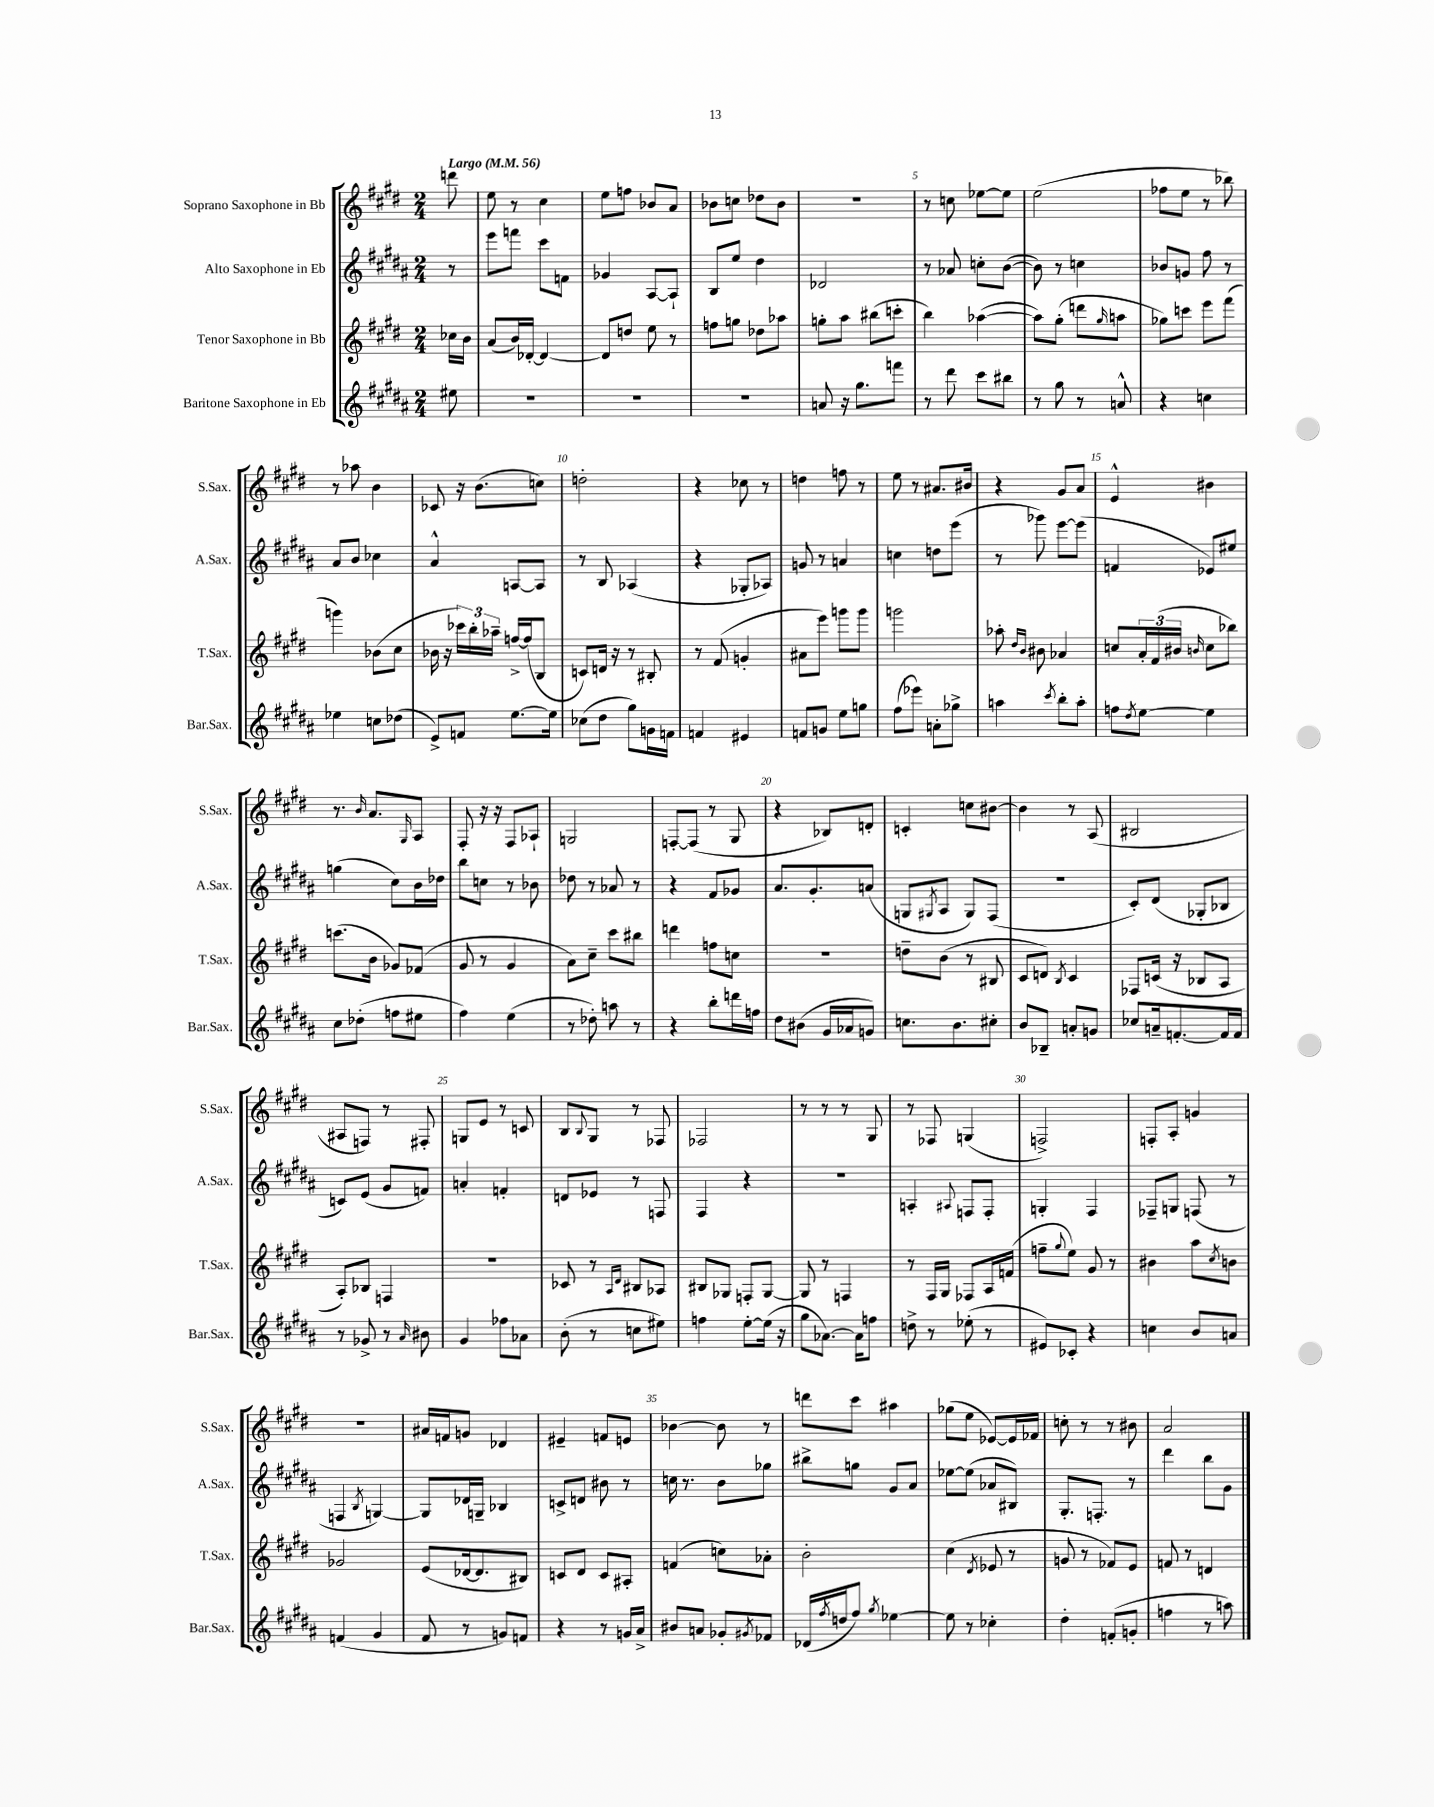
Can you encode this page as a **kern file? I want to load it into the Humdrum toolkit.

**kern	**kern	**kern	**kern
*staff4	*staff3	*staff2	*staff1
*clefG2	*clefG2	*clefG2	*clefG2
*k[f#c#g#d#a#]	*k[f#c#g#d#]	*k[f#c#g#d#a#]	*k[f#c#g#d#]
*M2/4	*M2/4	*M2/4	*M2/4
*MM56	*MM56	*MM56	*MM56
8ee#	16cc-	8r	8ddd
.	16b	.	.
=	=	=	=
2r	(8a	8eee	8ee
.	16b)	8fff	8r
.	[16d-'	.	.
.	4d-_	8ccc#	4cc#
.	.	8f	.
=	=	=	=
2r	8d-]	4g-	8ee
.	8dd	.	8ff
.	8ee	[8A#	8b-
.	8r	8A#`]	8a
=	=	=	=
2r	8ff	8B	8b-
.	8gg	8ee	8cc
.	8dd-	4dd#	8dd-
.	8aa-	.	8b-
=	=	=	=
8a	8gg'	2d-	2r
16r	8aa	.	.
8.gg#	.	.	.
.	(8bb#	.	.
8fff	8ccc'	.	.
=	=	=	=
8r	4bb)	8r	8r
8ddd#	.	8a-	8cc
8ccc#	([4aa-	8cc'	[8ee-
8bb#	.	([8b	8ee-]
=	=	=	=
8r	8aa-])	8b])	(2ee
8gg#	(8gg#'	8r	.
8r	8ddd	4cc	.
.	16qqgg#	.	.
8a^^	8aa	.	.
=	=	=	=
4r	8gg-)	8b-	8ff-
.	8ccc	8g	8ee
4cc	8eee	8ff#	8r
.	(8fff#	8r	8bb-)
=	=	=	=
4ee-	4ggg)	8a#	8r
.	.	8b	8aa-
8cc	(8b-	4cc-	4b
(8dd-	8cc#	.	.
=	=	=	=
8e^)	16b-	4a#^^	8c-
.	16r	.	.
8f	24ccc-)	.	16r
.	24bb'	.	.
.	.	.	(8.b
.	24aa-~	.	.
[8.ee	[16ff^	[8A	.
.	(16ff]	.	.
.	8B	8A]	8cc)
16ee]	.	.	.
=	=	=	=
(8cc-	8c)	8r	2dd'
8dd#	16d	8B	.
.	16r	.	.
8gg#)	8r	(4A-	.
16g	8B#'	.	.
16f	.	.	.
=	=	=	=
4f	8r	4r	4r
.	(8f#	.	.
4e#	4g'	8G-'	8cc-
.	.	8A-)	8r
=	=	=	=
8f	8a#	8g	4dd
8g	8eee)	8r	.
8ee	8ggg	4a	8ff
8gg	8ggg	.	8r
=	=	=	=
(8ff#	2ggg	4cc	8ee
8eee-)	.	.	8r
8a'	.	8dd	8.a#
8gg-^	.	(8eee	.
.	.	.	16b#
=	=	=	=
4aa	8aa-'	8r	4r
.	16qqdd#	.	.
.	16qqb	.	.
.	8b#	8ggg-)	.
8qccc#	.	.	.
8bb'	4a-	[8eee	8g#
8aa'	.	(8eee]	8a
=	=	=	=
8ff	8cc	4f	4e^^
8qdd#	.	.	.
[8ee	24a'	.	.
.	(24f#	.	.
.	24b#	.	.
.	16qqb	.	.
4ee]	8cc	8e-)	4b#
.	8bb-)	8ee#	.
=	=	=	=
8cc#	(8.ccc	(4gg	8.r
(8dd-'	.	.	.
.	.	.	16qqb
.	16b	.	8.a
8ff	8g-)	8cc#)	.
.	.	.	16qqG#
8ee#	(8f-	16b	8A
.	.	16dd-	.
=	=	=	=
4ff#)	8g#	8bb	8F#'
.	8r	8cc	16r
.	.	.	16r
(4ee	4g#	8r	8F#
.	.	8b-	8A-`
=	=	=	=
8r	8a)	8dd-	2G
8dd-')	8cc#~	8r	.
8aa	8ccc#	8a-	.
8r	8bb#	8r	.
=	=	=	=
4r	4ddd	4r	[8F'
.	.	.	(8F]
8bb'	8ff	8f#	8r
16ddd	8cc	8g-	8G#
16ff	.	.	.
=	=	=	=
8dd#	2r	8.a#	4r
(8b#	.	.	.
.	.	8.g#'	.
16g#	.	.	8B-)
16a-	.	.	.
8g)	.	(8a	8d'
=	=	=	=
8.cc	8dd~	8G	4c'
.	.	8qG#	.
.	(8b	8A#	.
8.b	.	.	.
.	8r	8G#)	8cc
8cc#'	8B#	(8F#	[8b#
=	=	=	=
8b	8c#	2r	4b#]
8B-~	8d)	.	.
.	8qB	.	.
8a'	4c#	.	8r
8g	.	.	(8A
=	=	=	=
8cc-	8F-	8c#')	2B#
16a~	(16c	(8d#	.
[8.f'	16r	.	.
.	8B-	8G-'	.
16f]	8A	8B-	.
16f	.	.	.
=	=	=	=
8r	8A')	8c)	8A#
8g-^	8B-	(8e	8F)
8r	4F	8g#	8r
16qqa#	.	.	.
8b#	.	8f)	8F#'
=	=	=	=
4g#	2r	4a'	8G
.	.	.	8e
8ff-	.	4f'	8r
8a-	.	.	8c
=	=	=	=
(8b'	8c-	8d	8B
.	.	.	8qqB
8r	8r	8e-	8G#
.	16qqA	.	.
.	16qqd#	.	.
8cc	8B#	8r	8r
8ee#)	8A-	8F	8F-
=	=	=	=
4ff	8B#	4F#	2F-
.	8G-	.	.
[8ee'	8F'	4r	.
(16ee]	[8G-	.	.
16r	.	.	.
=	=	=	=
8gg#	8G-]	2r	8r
[8.a-)	8r	.	8r
.	4F	.	8r
16a-]	.	.	.
8ff	.	.	8G#
=	=	=	=
8dd^	8r	4A'	8r
8r	16F#	.	8F-
.	16G#	.	.
.	.	8qqA#	.
(8ee-'	8F-	8F	(4G
8r	16A	8F'	.
.	(16f	.	.
=	=	=	=
8e#)	8ff~	4G'	2F^)
.	8qqgg#	.	.
8c-'	8ee)	.	.
4r	8g#	4F#	.
.	8r	.	.
=	=	=	=
4cc	4b#	8F-~	8F'
.	.	8G	8A'
8b	8aa	(8F	4g
.	8qcc#	.	.
8a	8b	8r	.
=	=	=	=
(4f	2g-	4F	2r
.	.	8qB	.
4g#	.	[4G)	.
=	=	=	=
8f#	(8e	8G]	16a#
.	.	.	16f
8r	[16d-	16d-	8g
.	8.d-]	16G~	.
8g)	.	4B-	4d-
8f	8B#)	.	.
=	=	=	=
4r	8c	8c^	4e#~
.	8d#	8d	.
8r	8c	8b#	8f
16g	8A#'	8r	8e
16a#^	.	.	.
=	=	=	=
8b#	(4f	16cc	[4b-
.	.	8.r	.
8a	.	.	.
8g-'	8cc)	8b	8b-]
8qg#	.	.	.
8f-	8a-'	8gg-	8r
=	=	=	=
(16d-	2b'	8bb#^	8ddd
8qff#	.	.	.
16dd	.	.	.
8ff#)	.	8gg	8ccc#
8qgg#	.	.	.
[4ee-	.	8g#	4aa#
.	.	8a#	.
=	=	=	=
8ee-]	(4cc#	[8ee-	(8gg-
8r	.	(8ee-]	8ee
.	8qd#	.	.
4cc-'	8e-	8a-	[8e-)
.	8r	8B#)	16e-]
.	.	.	16f-
=	=	=	=
4dd#'	8g	8.G#'	8cc'
.	8r	.	8r
.	.	8.F'	.
(8f'	8f-)	.	8r
8g'	8e	8r	8b#
=	=	=	=
4ff	8f	4ddd#	2a
.	8r	.	.
8r	4d	8bb	.
8aa)	.	8g#	.
==	==	==	==
*-	*-	*-	*-
